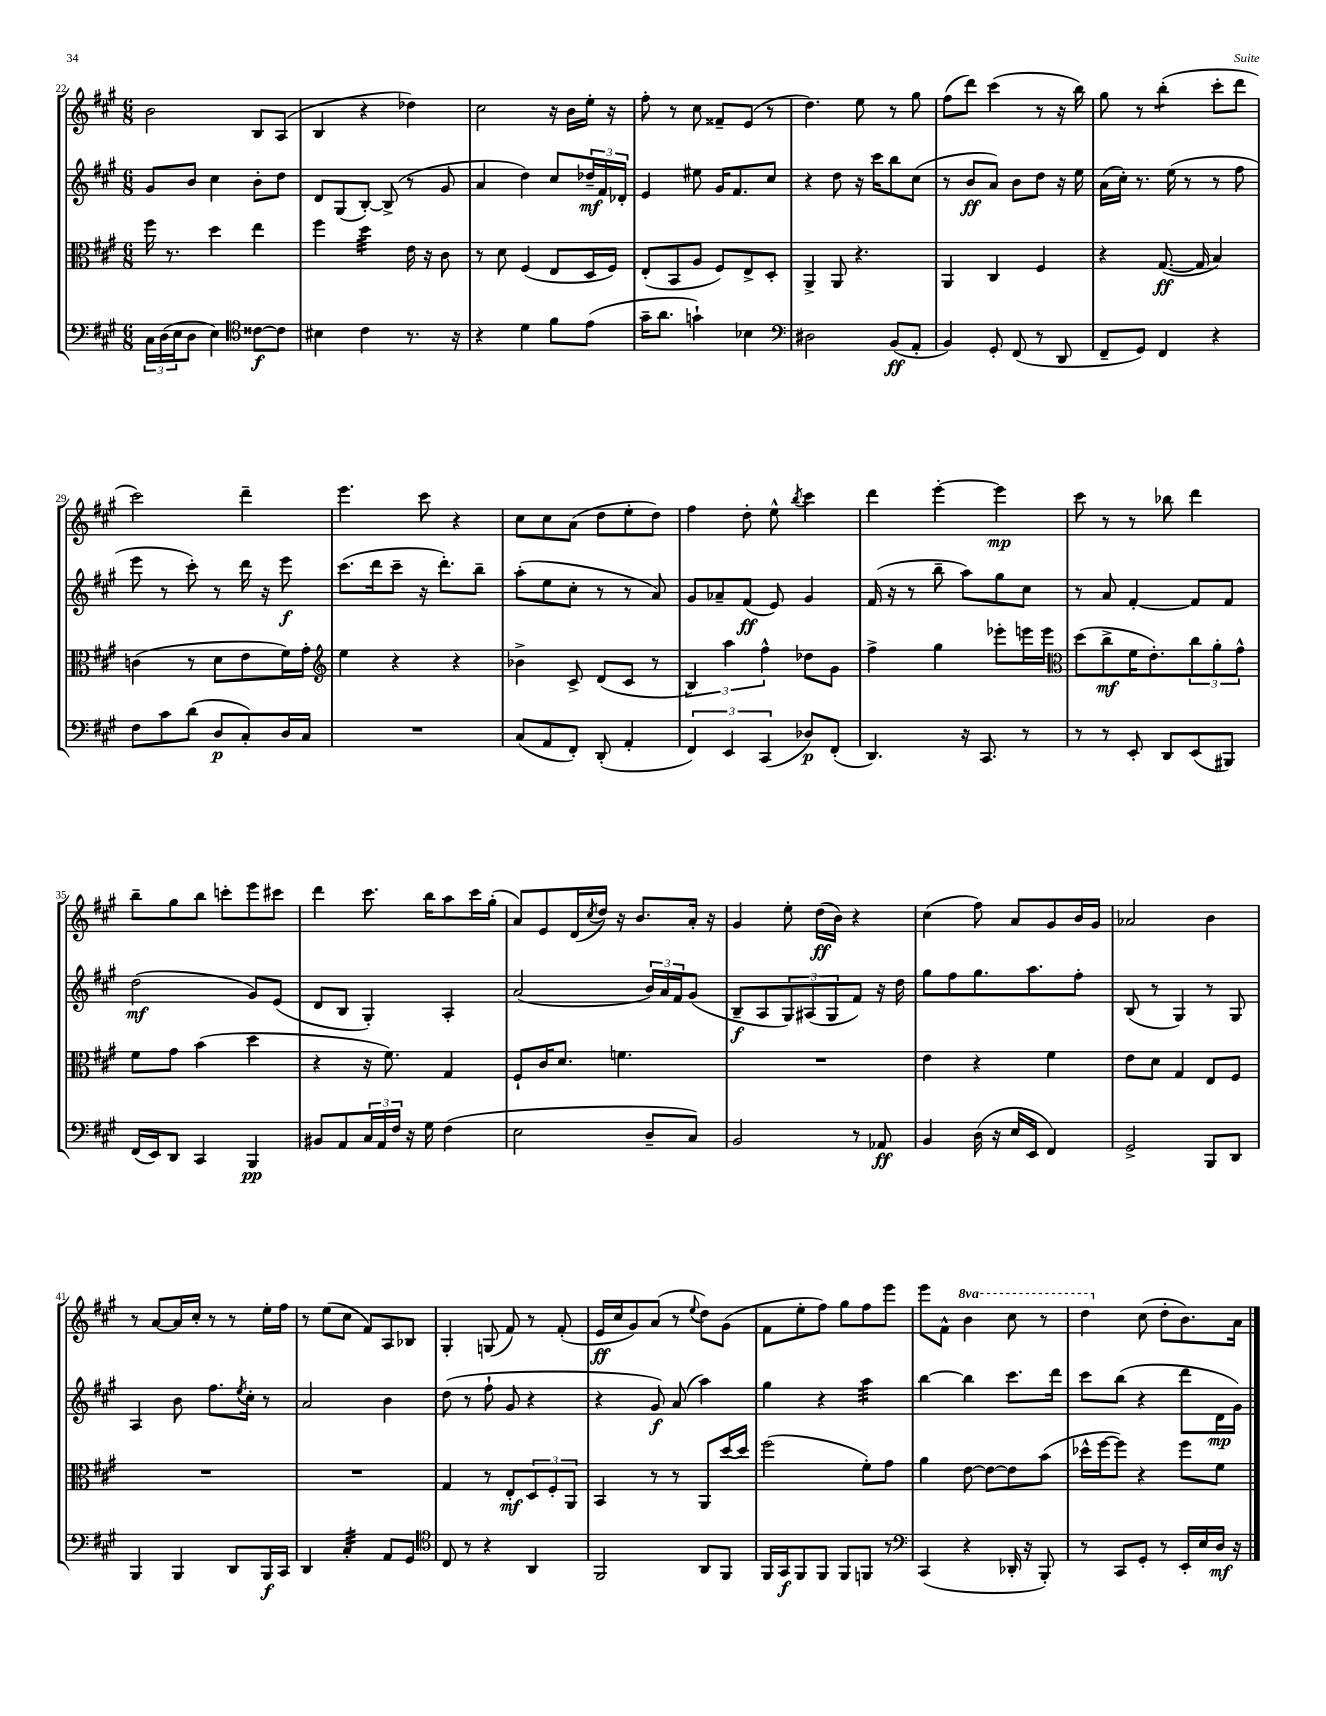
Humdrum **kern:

**kern	**kern	**kern	**kern
*staff4	*staff3	*staff2	*staff1
*clefF4	*clefC3	*clefG2	*clefG2
*k[f#c#g#]	*k[f#c#g#]	*k[f#c#g#]	*k[f#c#g#]
*M6/8	*M6/8	*M6/8	*M6/8
24C#	16ff#	8g#	2b
(24D	.	.	.
.	8.r	.	.
24E	.	.	.
8D	.	8b	.
4E)	4dd	4cc#	.
*clefC4	*	*	*
[8c##	4ee	8b'	8B
8c##]	.	8dd	(8A
=	=	=	=
4B#	4ff#	8d	4B
.	.	(8G#	.
4c#	4dd	[8B')	4r
.	.	(8B^]	.
8.r	16e	8r	4dd-)
.	16r	.	.
.	8c#	8g#	.
16r	.	.	.
=	=	=	=
4r	8r	4a	2cc#
.	8d	.	.
4d	(4F#	4dd)	.
8f#	8E	8cc#	16r
.	.	.	16b
(8e	16D	24dd-~	16ee'
.	.	24f#	.
.	16F#)	.	16r
.	.	24d-'	.
=	=	=	=
16g#~	(8E'	4e	8ff#'
8.a	.	.	.
.	8BB	.	8r
4g`)	8A	8ee#	8cc#
.	8F#)	16g#	8f##~
.	.	8.f#	.
4B-	8E^	.	(8e
.	8D'	8cc#	8r
=	=	=	=
*clefF4	*	*	*
2D#	4AA^	4r	4.dd)
.	8AA	8dd	.
.	4.r	16r	8ee
.	.	16ccc#	.
(8BB	.	8bb	8r
8AA'	.	(8cc#	8gg#
=	=	=	=
4BB)	4AA	8r	(8ff#
.	.	8b	8ddd)
8GG#'	4C#	8a)	(4ccc#
(8FF#	.	8b	.
8r	4F#	8dd	8r
8DD	.	16r	16r
.	.	16ee	16bb)
=	=	=	=
8FF#~	4r	(16a	8gg#
.	.	16cc#')	.
8GG#)	.	8.r	8r
4FF#	([8.G#	.	(4bb'
.	.	(16ee	.
.	.	8r	.
.	16G#]	.	.
4r	4B)	8r	8ccc#'
.	.	8ff#	8ddd
=	=	=	=
8F#	(4c	8eee	2ccc#)
8c#	.	8r	.
(8d	8r	8ccc#')	.
8D	8d	8r	.
8C#')	8e	16ddd	4ddd~
.	.	16r	.
16D	16f#)	8eee	.
16C#	16g#'	.	.
=	=	=	=
*	*clefG2	*	*
2.r	4ee	(8.ccc#	4.eee
.	.	16ddd	.
.	4r	8ccc#~	.
.	.	16r	8ccc#
.	.	8.ddd')	.
.	4r	.	4r
.	.	8bb~	.
=	=	=	=
(8C#	4b-^	(8aa'	8cc#
8AA	.	8ee	8cc#
8FF#')	8c#^	8cc#'	(8a
(8DD'	(8d	8r	8dd
4AA'	8c#	8r	8ee'
.	8r	8a)	8dd)
=	=	=	=
6FF#)	6B)	8g#	4ff#
.	.	8a-~	.
6EE	6aa	.	.
.	.	(8f#	8dd'
(6CC#	6ff#^^	.	.
.	.	8e)	8ee^^
.	.	.	8qbb
8D-)	8dd-	4g#	4ccc#
(8FF#'	8g#	.	.
=	=	=	=
4.DD)	4ff#^	(16f#	4ddd
.	.	16r	.
.	.	8r	.
.	4gg#	8bb~	[4eee'
16r	.	8aa)	.
8.CC#	.	.	.
.	8eee-'	8gg#	4eee]
8r	16eee	8cc#	.
.	16eee	.	.
=	=	=	=
*	*clefC3	*	*
8r	(8dd	8r	8ccc#
8r	8cc#^	8a	8r
8EE'	16f#	[4f#'	8r
.	8.e')	.	.
8DD	.	.	8bb-
(8EE	12cc#	8f#]	4ddd
.	12a'	.	.
8BBB#)	.	8f#	.
.	12g#^^	.	.
=	=	=	=
(16FF#	8f#	(2dd	8bb~
16EE)	.	.	.
8DD	8g#	.	8gg#
4CC#	(4b	.	8bb
.	.	.	8ccc'
4BBB	4dd	8g#)	8eee
.	.	(8e	8ccc#
=	=	=	=
8BB#	4r	8d	4ddd
8AA	.	8B	.
24C#	16r	4G#')	8.ccc#
24AA	.	.	.
.	8.f#)	.	.
24F#	.	.	.
16r	.	.	.
16G#	.	.	16bb
(4F#	4G#	4A'	8aa
.	.	.	16ccc#
.	.	.	(16gg#'
=	=	=	=
2E	8F#`	(2a	8a)
.	16c#	.	8e
.	8.d	.	.
.	.	.	(16d
.	.	.	8qcc#
.	.	.	16dd)
.	4.f	.	16r
.	.	.	8.b
8D~	.	24b)	.
.	.	24a	.
.	.	24f#	.
8C#)	.	(8g#	16a'
.	.	.	16r
=	=	=	=
2BB	2.r	8B~	4g#
.	.	8A	.
.	.	12G#)	8ee'
.	.	(12A#	.
.	.	.	(16dd
.	.	12G#	.
.	.	.	16b)
8r	.	8f#)	4r
8AA-	.	16r	.
.	.	16dd	.
=	=	=	=
4BB	4e	8gg#	(4cc#
.	.	8ff#	.
(16D	4r	8.gg#	8ff#)
16r	.	.	.
16E	.	.	8a
16EE	.	8.aa	.
4FF#)	4f#	.	8g#
.	.	8ff#'	16b
.	.	.	16g#
=	=	=	=
2GG#^	8e	(8B	2a-
.	8d	8r	.
.	4G#	4G#)	.
8BBB	8E	8r	4b
8DD	8F#	8G#	.
=	=	=	=
4BBB	2.r	4A	8r
.	.	.	[8a
4BBB	.	8b	16a]
.	.	.	16cc#'
.	.	8.ff#	8r
8DD	.	.	8r
.	.	8qee	.
.	.	16cc#'	.
16BBB	.	8r	16ee'
16CC#	.	.	16ff#
=	=	=	=
4DD	2.r	2a	8r
.	.	.	(8ee
4C#'	.	.	8cc#
.	.	.	8f#)
8AA	.	4b	8A
8GG#	.	.	8B-
=	=	=	=
*clefC4	*	*	*
8C#	4G#	(8dd	4G#'
8r	.	8r	.
4r	8r	8ff#`	(8G
.	8E'	8g#	8f#)
4AA	12D	4r	8r
.	12F#'	.	.
.	.	.	(8f#'
.	12AA	.	.
=	=	=	=
2FF#	4BB	4r	16e
.	.	.	16cc#
.	.	.	8g#)
.	8r	8g#)	(8a
.	8r	(8a	8r
.	.	.	8qqee
8AA	8AA	4aa)	8dd)
8FF#	[16dd	.	(8g#
.	16dd]	.	.
=	=	=	=
16FF#	(2ff#	4gg#	8f#
16GG#	.	.	.
8FF#	.	.	8ee'
8FF#	.	4r	8ff#)
8FF#	.	.	8gg#
8FF	8f#')	4aa	8ff#
8r	8g#	.	8eee
=	=	=	=
*clefF4	*	*	*
(4CC#	4a	[4bb	8eee
.	.	.	8f#^^
4r	[8e	4bb]	4bb
.	8e_	.	.
16DD-'	8e]	8.ccc#	8ccc#
16r	.	.	.
8BBB')	(8b	.	8r
.	.	16ddd	.
=	=	=	=
8r	16dd-^^	8ccc#	4ddd
.	[16ff#	.	.
8CC#	8ff#])	(8bb	.
8GG#'	4r	4r	(8cc#
8r	.	.	8dd'
16EE'	8ff#	8ddd	8.b)
16E	.	.	.
16D	8f#	16d	.
16r	.	16g#)	16a
==	==	==	==
*-	*-	*-	*-
